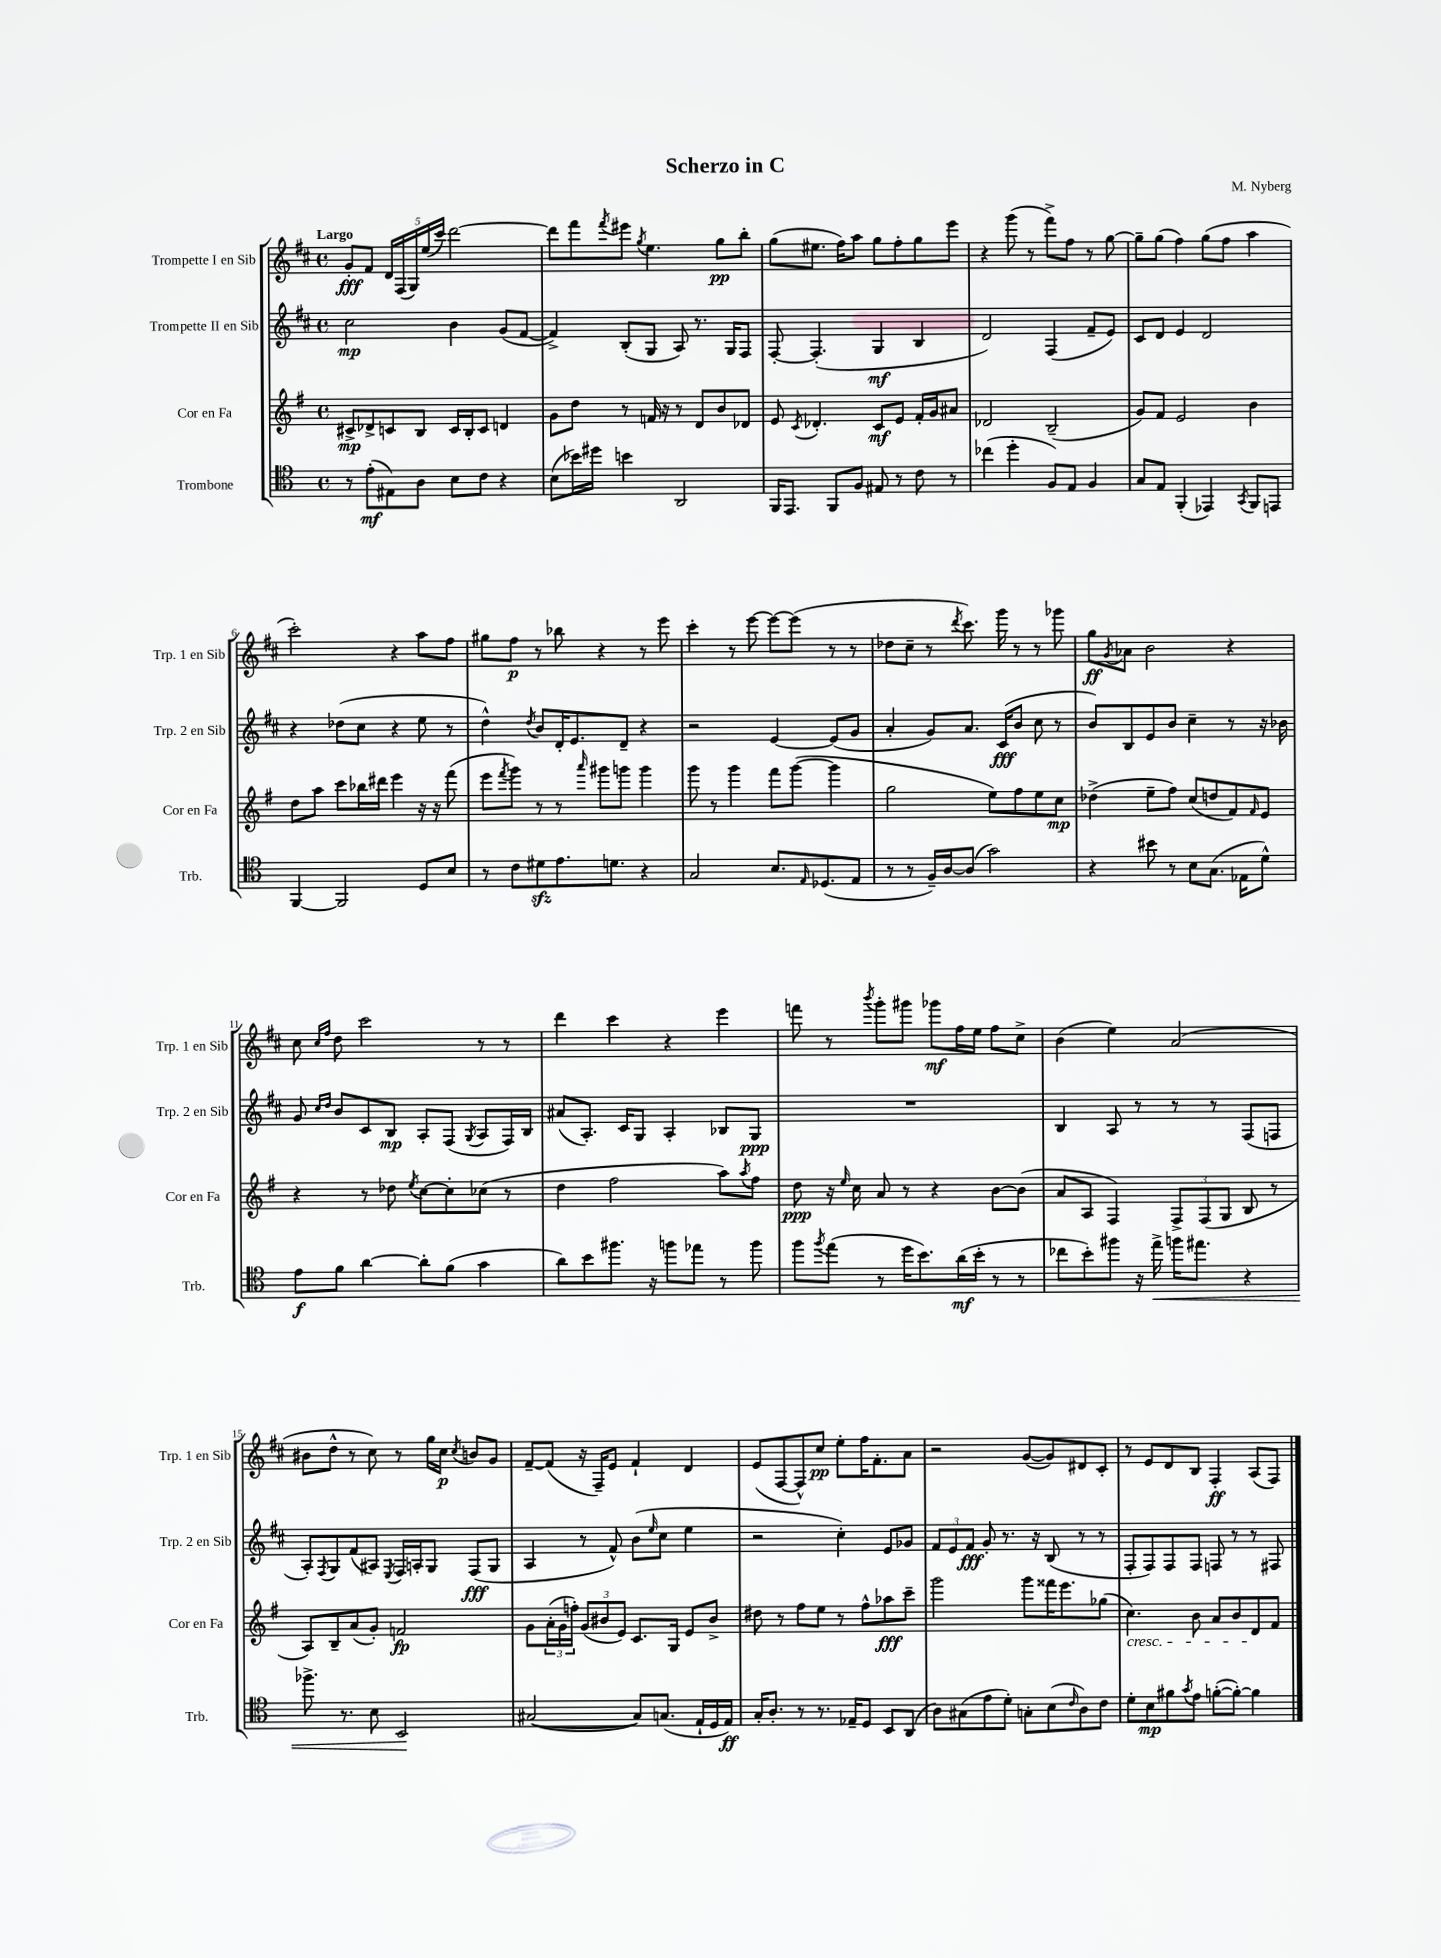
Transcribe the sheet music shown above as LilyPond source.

\header { title = "Scherzo in C" composer = "M. Nyberg" }
<<
\new StaffGroup <<
\new Staff = "s0" \with { instrumentName = "Trompette I en Sib" shortInstrumentName = "Trp. 1 en Sib" } {
    \clef treble \key d \major \defaultTimeSignature \time 4/4 \tempo "Largo"
    g'8-.\fff fis'8 \tuplet 5/4 { d'16 fis16( g16) e''16( cis'''16) } d'''2~ |
    d'''8 fis'''8 \acciaccatura { fis'''8 } eis'''8 \acciaccatura { g''8 } e''4. g''8\pp b''8-. |
    g''8( eis''8. fis''16) a''8 g''8 fis''8-. g''8 e'''8 |
    r4 g'''8( r8 fis'''8->) fis''8 r8 g''8~ |
    g''8-- g''8( fis''4) g''8( fis''8 a''4 |
    cis'''2-.) r4 a''8 fis''8 |
    gis''8 fis''8\p r8 bes''8 r4 r8 e'''8 |
    cis'''4-. r8 e'''8~ e'''8~ e'''8( r8 r8 |
    des''8 cis''8-- r8 \acciaccatura { d'''8 } cis'''8.) g'''16 r8 r8 ges'''8 |
    g''8\ff \acciaccatura { g'8 } aes'8 b'2 r4 |
    cis''8 \grace { cis''16 fis''16 } d''8 cis'''2 r8 r8 |
    d'''4 cis'''4 r4 e'''4 |
    f'''8 r8 \acciaccatura { b'''8 } g'''8-. gis'''8 ges'''8\mf fis''16 e''16 fis''8 cis''8-> |
    b'4( e''4) a'2( |
    bis'8 d''8-^ r8 cis''8) r8 g''16 cis''16\p \acciaccatura { cis''8 } b'8 g'8 |
    fis'8~-- fis'8( r16 fis16--) e'8 fis'4-! d'4 |
    e'8( fis8~ fis8-^) cis''8\pp e''8-. fis''16 fis'8.-. a'8 |
    r2 g'8~( g'8) dis'8 cis'8-. |
    r8 e'8 d'8 b8 fis4-.\ff a8( fis8) \bar "|." |
}
\new Staff = "s1" \with { instrumentName = "Trompette II en Sib" shortInstrumentName = "Trp. 2 en Sib" } {
    \clef treble \key d \major \defaultTimeSignature \time 4/4
    cis''2\mp b'4 g'8( fis'8~ |
    fis'4->) b8-.( g8 a8) r8. g16 fis8 |
    fis8~-. fis4.-.( g4\mf b4 |
    d'2) fis4( fis'8-- e'8) |
    cis'8 d'8 e'4 d'2 |
    r4 des''8( cis''8 r4 e''8 r8 |
    d''4-^) \acciaccatura { d''8 } b'8 d'16-. e'8. d'8-- r4 |
    r2 e'4~ e'8( g'8 |
    a'4-. g'8) a'8. cis'16\fff( b'8 cis''8 r8 |
    b'8) b8 e'8 b'8 cis''4-- r8 r16 bes'16 |
    g'8 \grace { cis''16 d''16 } b'8 cis'8 b8\mp a8-. fis8( \acciaccatura { g8 } a8 fis16) b16 |
    ais'8( a8.-.) cis'16 g8 a4-. bes8 g8\ppp |
    R1 |
    b4 a8 r8 r8 r8 fis8( f8 |
    a8-.) \acciaccatura { fis8 } g8 fis'8( ais8) \acciaccatura { e8 } fis16 a16-. g8 fis8\fff( g8 |
    a4 r8 fis'8-^) b'8( \grace { e''16 } cis''8 e''4 |
    r2 cis''4-.) e'8 ges'8 |
    \tuplet 3/2 { fis'8 e'8 fis'8\fff } g'8-. r8. r16 b8( r8 r8 |
    fis8-. fis8) fis8 fis8 f8 r8 r8 fis8 \bar "|." |
}
\new Staff = "s2" \with { instrumentName = "Cor en Fa" shortInstrumentName = "Cor en Fa" } {
    \clef treble \key g \major \defaultTimeSignature \time 4/4
    cis'8->\mp des'8-> c'8 b8 c'16 b16-. c'8 d'4 |
    g'8 d''8 r8 f'16 r16 r8 d'8 b'8 des'8 |
    e'8 \acciaccatura { c'8 } des'4.-. c'8\mf e'8 fis'16-. g'16 ais'8 |
    des'2 b2--( |
    g'8) fis'8 e'2 b'4 |
    d''8 a''8 c'''8 bes''16 dis'''16 e'''4 r16 r16 fis'''8( |
    e'''8 \acciaccatura { fis'''8 } g'''8) r8 r8 \grace { a'''16 } gis'''8 g'''8 g'''4 |
    g'''8 r8 g'''4 fis'''8 g'''8~( g'''4 |
    g''2 e''8) fis''8 e''8 c''8\mp |
    des''4->( e''8-- fis''8) c''8( d''8 fis'8) \grace { fis'16 } e'8 |
    r4 r8 des''8 \acciaccatura { e''8 } c''8~ c''8-. ces''8( r8 |
    d''4 fis''2 a''8) \acciaccatura { a''8 } fis''8 |
    d''8\ppp r16 \grace { e''16 } c''16 a'8 r8 r4 b'8~ b'8( |
    a'8 a8 fis4) \tuplet 3/2 { fis8-> fis8( g8 } b8 r8 |
    a8) b8-- a'8( g'8-.) f'2\fp |
    g'8 \tuplet 3/2 { a'16-.( g'16 f''16-.) } \tuplet 3/2 { g'8( bis'8 e'8) } c'8. g16 e'8 bis'8-> |
    dis''8 r8 fis''8 e''8 r8 fis''8-^ aes''8\fff c'''8-- |
    g'''2 g'''8 fisis'''16 e'''8. ges''8( |
    c''4.\cresc) b'8 a'8 b'8 d'8\! fis'8 \bar "|." |
}
\new Staff = "s3" \with { instrumentName = "Trombone" shortInstrumentName = "Trb." } {
    \clef tenor \key c \major \defaultTimeSignature \time 4/4
    r8 e'8-.\mf( eis8) a8 b8 c'8 r4 |
    b8( bes'16) dis''16 b'4 a,2 |
    f,16 e,8. f,8 f8 eis8 r8 c'8 r8 |
    ces''4( d''4-. f8) e8 f4 |
    g8 e8 f,4-.( ees,4) \acciaccatura { g,8 } f,8 e,8 |
    f,4~ f,2 d8 b8 |
    r8 c'8 dis'8\sfz e'8. d'8. r4 |
    g2 b8. \grace { e16 } des8.( e8 |
    r8 r8 f16--) a16~ a8( g'2) |
    r4 bis'8 r8 b8 g8.( ees16 d'8-^) |
    e'8\f f'8 a'4~ a'8-. f'8( g'4 |
    a'8) b'8 fis''8. r16 f''8 ees''8 r8 f''8 |
    f''8 \acciaccatura { f''8 } e''8( r8 d''16 b'8.) a'16\mf( b'16-. r8 r8 |
    ces''8 b'8-.) fis''8 r16 e''16->\< f''16 eis''8. r4 |
    fes''8.-> r8. b8 b,2\! |
    gis2~( gis8) g8.( e16-! d16 e16\ff) |
    g16-. a8.-. r8 r8. ees16-- d8 b,8 a,8( |
    a8) gis8( e'8 d'8-.) g8-. b8( \grace { c'16 } a8) c'8 |
    d'8-. b8\mp fis'8 \acciaccatura { g'8 } e'8 f'8~-.( f'8~-.) f'4 \bar "|." |
}
>>
>>
